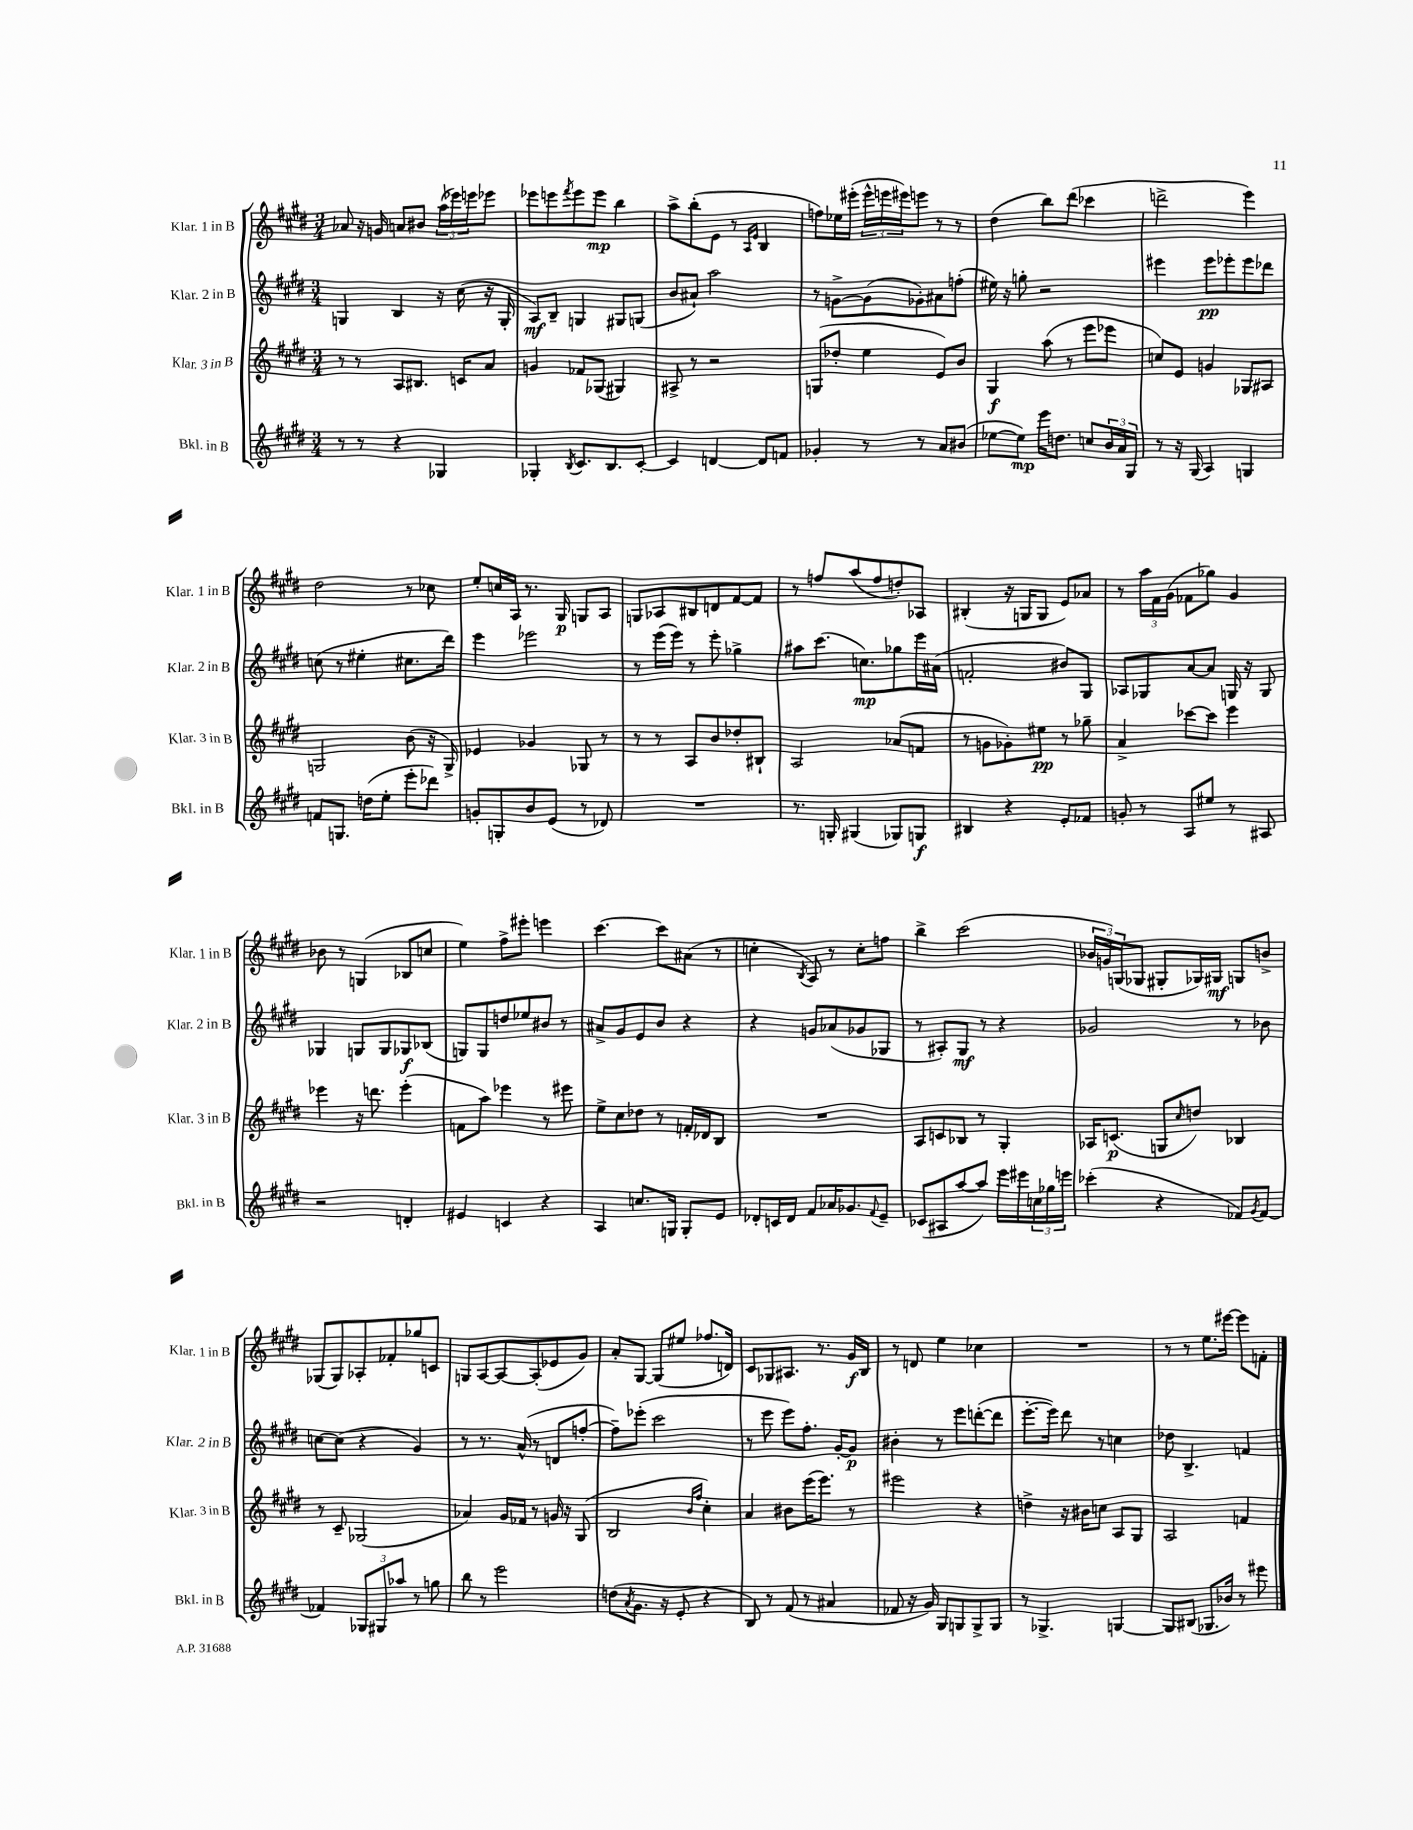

**kern	**kern	**kern	**kern
*staff4	*staff3	*staff2	*staff1
*clefG2	*clefG2	*clefG2	*clefG2
*k[f#c#g#d#]	*k[f#c#g#d#]	*k[f#c#g#d#]	*k[f#c#g#d#]
*M3/4	*M3/4	*M3/4	*M3/4
8r	8r	4G/	8a-/
8r	8r	.	16r
.	.	.	16g/
4r	8A/L	4B/	8a/L
.	8.B#/J	.	8b#/J
4G-/	.	16r	(24aa\LL
.	.	.	24eee-\)
.	16c/LK	(16cc#\	.
.	.	.	24eee\J
.	8a/J	16r	8eee-\J
.	.	16G'/	.
=	=	=	=
4G-'/	4g/	8A/L)	8eee-\L
.	.	8B~/J	8eee\
8qB/	.	.	8qfff#/
8.c#/L	8f-/L	4G/	8eee\
.	(8G-/J	.	8eee\J
8.B/	.	.	.
.	4G#/)	8G#/L	4bb\
[8c#'/J	.	(8G/J	.
=	=	=	=
4c#/]	8A#^/	8b/L	8aa^\L
.	8r	8a#`/J)	(8bb'\
[4d/	2r	2aa\	8e\J
.	.	.	8r
.	.	.	16qqA/LL
.	.	.	16qqe/JJ
8d/]L	.	.	4B/
8f/J	.	.	.
=	=	=	=
4g-'/	(8G/L	8r	8ff\L)
.	8dd-'/J	[8g^\L	16ee-\L
.	.	.	(16eee#'\JJ
8r	4ee\	(8g\]	24eee#^^\LL
.	.	.	24eee\
.	.	.	24eee#\J)
8r	.	8g-'\)	8eee\J
8a/L	8e/L)	8a#\	8r
(8b#/J	8b/J	(8ff'\J	8r
=	=	=	=
[8ee-\L	4G#/	16ee#\)	(4dd#\
.	.	16r	.
8ee-\]J)	.	8gg'\	.
16eee\LK	(8aa\	2r	8bb\L)
8.dd\J	.	.	.
.	8r	.	(8ddd#\J
8cc/L	8eee\L	.	4ccc-\
24b/L	8eee-\J	.	.
24a/	.	.	.
24G#/JJ	.	.	.
=	=	=	=
8r	8cc/L)	4eee#\	2ddd^\
16r	8e/J	.	.
(16G#/	.	.	.
4A/)	4g/	8eee#\L	.
.	.	8eee-'\	.
4G/	8G-/L	8eee-\	4eee\)
.	8A#/J	8ddd-\J	.
=	=	=	=
8f/L	2G/	(8cc\	2dd#\
8.G/J	.	8r	.
.	.	4ee#'\	.
(16dd\LK	.	.	.
8ee'\J	.	.	.
8eee'\L	(8b\	8.cc#\L	8r
8ddd-\J)	16r	.	8cc-\
.	16G^/)	16ddd#\Jk)	.
=	=	=	=
8g'/L	4e-/	4eee\	8ee'/L
8G'/	.	.	16cc/L
.	.	.	16A/JJ
8b/	4g-/	2eee-\	8.r
(8e/J	.	.	.
.	.	.	16G#/
8r	8G-/	.	8G/L
8d-/)	8r	.	8A/J
=	=	=	=
2.r	8r	8r	8G/L
.	8r	(16eee\LL	8A-/
.	.	16eee\JJ)	.
.	8A/L	8r	8B#/
.	8b/	8eee'\	8d/
.	8dd-'/	4gg-^\	[8f#/
.	8B#`/J	.	8f#/]J
=	=	=	=
8.r	2A/	8aa#\L	8r
.	.	(8.ccc#\J	8ff/L
16G'/	.	.	.
(4G#/	.	.	(8aa/
.	.	8.cc\L)	.
.	.	.	8ff/
8G-/L)	(8a-/L	8gg-\	8dd'/)
8G/J	8f/J	16eee\L	8A-/J
.	.	(16a#\JJ	.
=	=	=	=
4B#/	8r	2f'/	(4B#'/
.	8g\L	.	.
4r	8g-'\)	.	16r
.	.	.	16G/LK
.	8ee#\J	.	8G/J
8e'/L	8r	8b#/L)	8e/L)
8f-/J	8gg-~\	8G#/J	8a-/J
=	=	=	=
8g'/	4a^/	8A-/L	8r
8r	.	8G-/	24aa\LL
.	.	.	24f#\
.	.	.	(24g#\JJ
8A/L	[8ccc-\L	[8a/	8f-\L
8ee#/J	8ccc-\]J	8a/]J	8gg-\J)
8r	4eee\	16G/	4g#/
.	.	16r	.
8A#/	.	8G/	.
=	=	=	=
2r	4eee-\	4G-/	8b-\
.	.	.	8r
.	16r	8G/L	(4G/
.	8.ddd\	.	.
.	.	8G/	.
4d'/	(4eee-'\	8G-/	8B-/L
.	.	(8B-/J	8cc/J
=	=	=	=
4e#/	8f\L	8G/L)	4ee\)
.	8aa\J)	8G/	.
4c/	4eee-\	8dd/	8ff#^\L
.	.	8ee-/	8eee#'\J
4r	8r	8b#/J	4eee\
.	8eee#\	8r	.
=	=	=	=
4A/	8ee^\L	8a#^/L	[4.ccc#\
.	8cc#\	8g#/	.
8.cc/L	8dd-\J	8e/	.
.	8r	8b/J	8ccc#\]L
16G/Jk	.	.	.
8G'/L	16f'/LL	4r	(8a#\J
.	16d-/J	.	.
8e/J	8B/J	.	8r
=	=	=	=
8d-'/L	2.r	4r	4cc'\
16c/L	.	.	.
16d-/JJ	.	.	.
.	.	.	8qB/
8f#/L	.	8g/L	8A/)
16a-/K	.	(8a-/	8r
8.g-/	.	.	.
.	.	8g-/	8cc'\L
8qqf#/	.	.	.
8e~/J	.	8G-/J	8ff\J
=	=	=	=
(8c-/L	8A/L	8r	4bb^\
8A#/	8c/	8A#'/L)	.
[8aa/	8B-/J	8G#/J	(2ccc#\
8aa/]J)	8r	8r	.
16eee\LL	4G#'/	4r	.
16eee#\	.	.	.
24cc\	.	.	.
24gg-\	.	.	.
24eee\JJ	.	.	.
=	=	=	=
(4ccc-'\	16A-/LK	2g-/	24b-/LL
.	.	.	24g/)
.	(8.c/J	.	.
.	.	.	(24G/J
.	.	.	8G-/J
4r	8G/L	.	8G#'/L
.	16qqcc#/	.	.
.	8dd/J)	.	16G-/L)
.	.	.	16G#/JJ
8f-/L)	4B-/	8r	8G/L
8qg#/	.	.	.
[8f-/J	.	8b-\	8b^/J
=	=	=	=
4f-/]	8r	[8cc\L	(8G-/L
.	8c#~/	(8cc\]J	8G-/)
12G-/L	(2G-/	4r	8A-'/
12G#/	.	.	.
.	.	.	8f-'/
12aa-/J	.	.	.
8r	.	4g#/)	8gg-/
8gg\	.	.	8c/J
=	=	=	=
8bb\	4a-/)	8r	8G/L
8r	.	8.r	[8A/
2eee\	16g#/LL	.	8A/_
.	16f-/JJ	(16a^^/	.
.	8r	8r	(8A'/]
.	16g/	8d/L	8e-/
.	16r	.	.
.	(8G#/	[8ff'/J	8g#/J)
=	=	=	=
(8dd\L	2B/	8ff~\]L)	8a'/L
8qa/	.	.	.
8.g#\J	.	(8eee-'\J	[8G#/J
.	.	2ccc#\	(8G#/]L
16r	.	.	.
8e'/	.	.	8ee#/J
.	16qqb/LL	.	.
.	16qqff#/JJ	.	.
4r	4cc#'\)	.	8.ff-/L
.	.	.	16d/Jk)
=	=	=	=
8B/)	4a/	8r	8c#/L
8r	.	8eee\	8G-/
(8f#/	8b#\L	8eee\L)	8.A#/J
8r	(16eee\K	8.ff#'\J	.
.	8.eee\J)	.	8.r
4a#/	.	.	.
.	.	[16g#'/LK	.
.	8r	8g#/]J	16g#/LL
.	.	.	16B/JJ
=	=	=	=
8f-/	2eee#\	4b#'\	8r
16r	.	.	8d/
16g#/)	.	.	.
8G#/L	.	8r	4ee\
8G/	.	8eee\L	.
8G^/	4r	([8ddd'\	4cc-\
8G/J	.	8ddd\]J	.
=	=	=	=
8r	4dd^\	[8.eee'\L	2.r
4.G-^/	.	.	.
.	.	16eee\]Jk)	.
.	16r	8ddd#\	.
.	16b#\LK	.	.
.	8cc\J	8r	.
[4G/	8A/L	4cc\	.
.	8G#/J	.	.
=	=	=	=
8G/]L	2A/	8dd-\	8r
(8B#/J	.	4.B^/	8r
8.G-/L	.	.	8.ee\L
16b-/Jk)	.	.	[16eee#\Jk
8r	4f/	4f/	8eee#\]L
8eee#\	.	.	8f'\J
==	==	==	==
*-	*-	*-	*-
